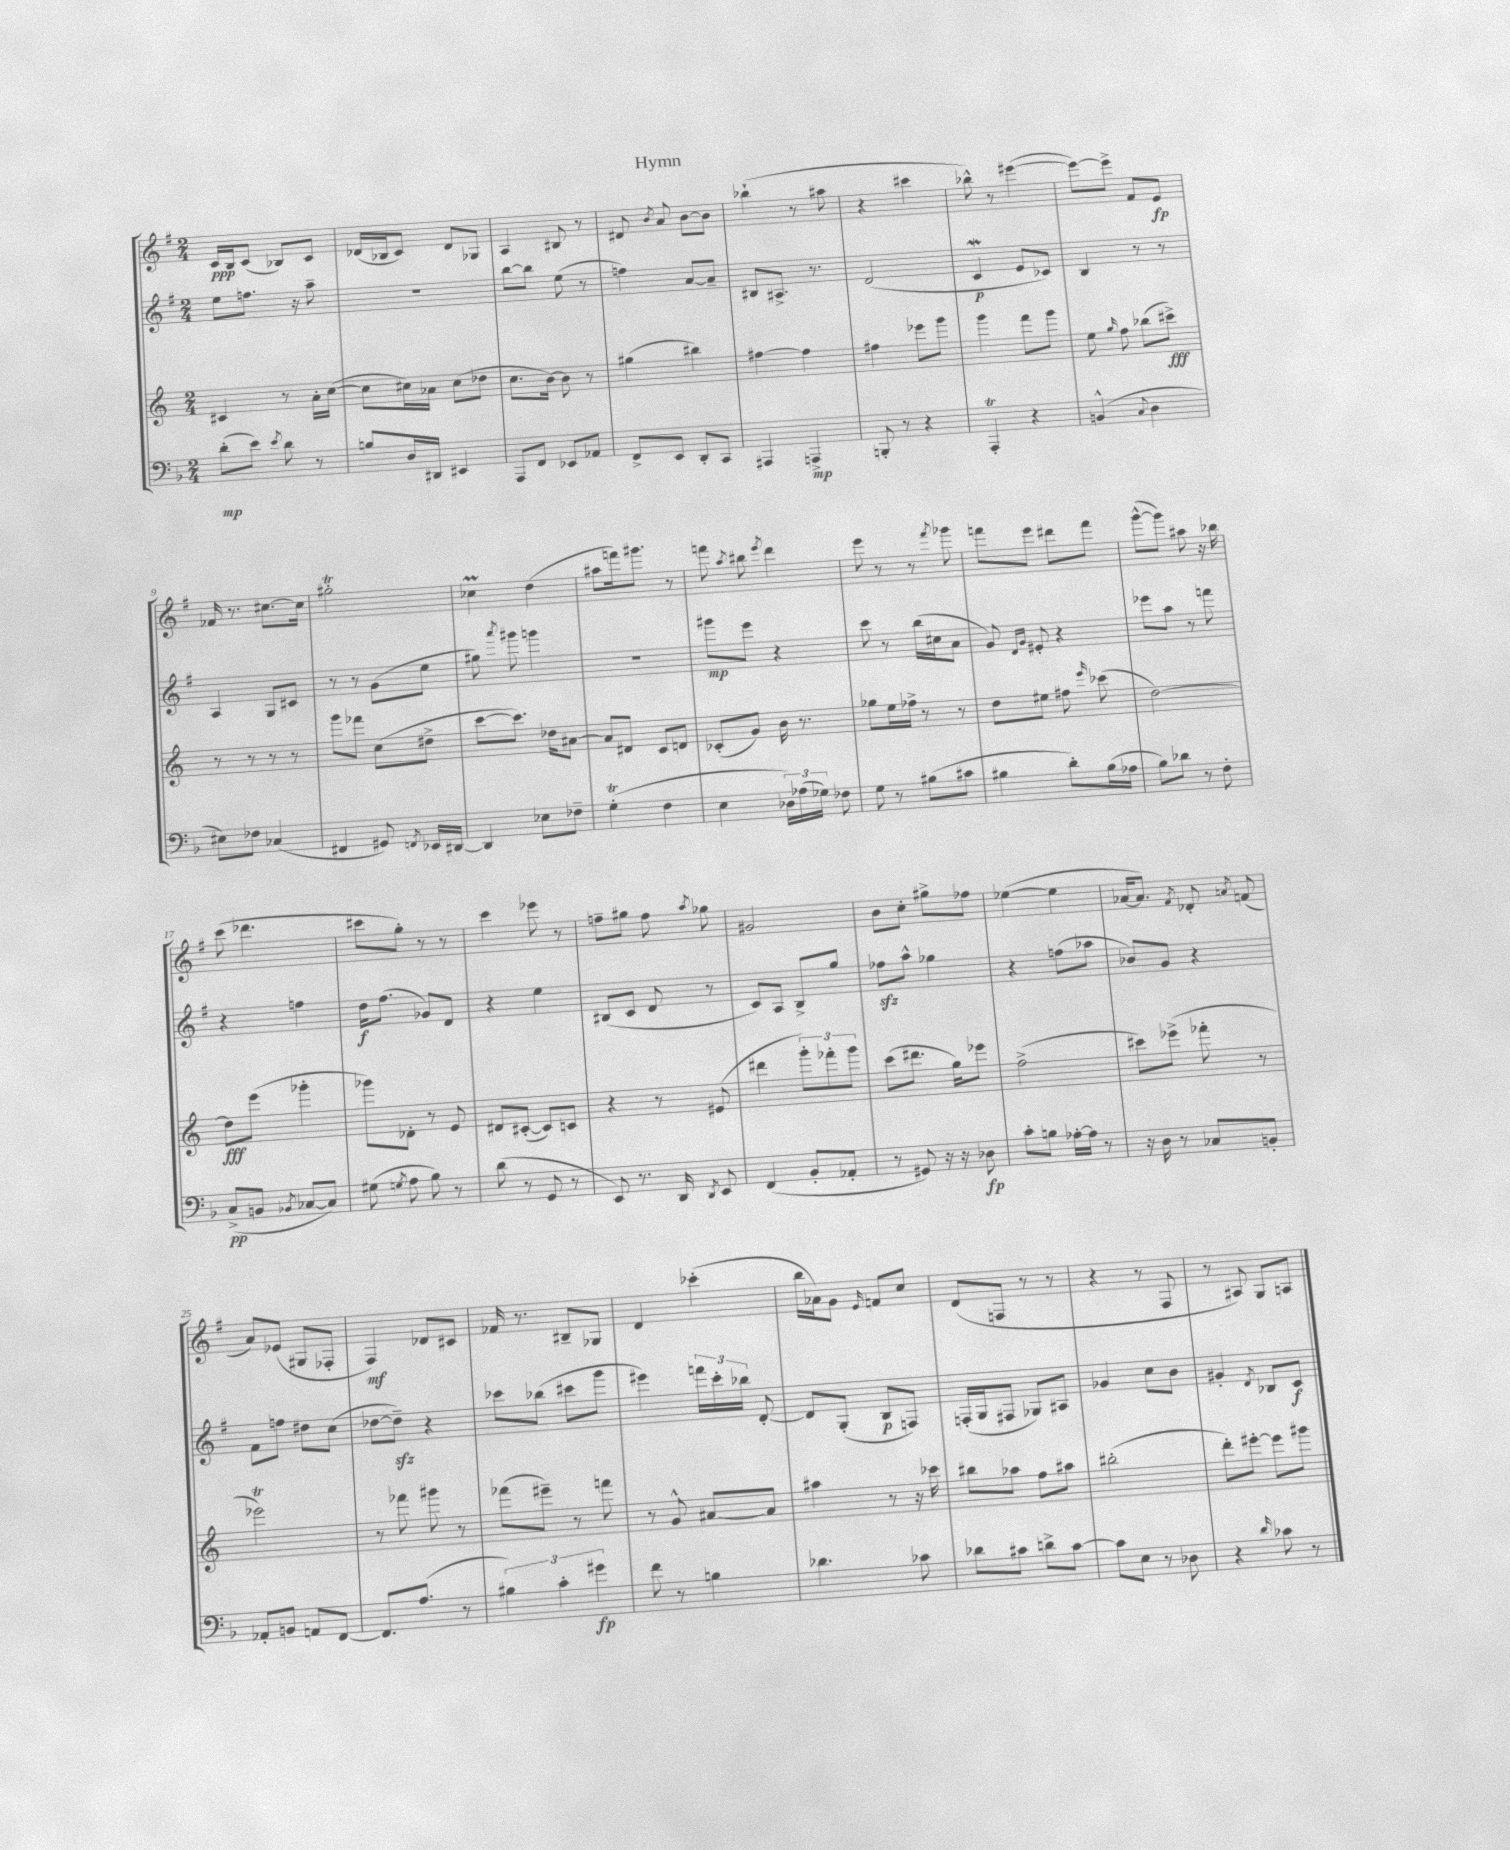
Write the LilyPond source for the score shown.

\header { title = "Hymn" }
<<
\new StaffGroup <<
\new Staff = "s0" {
    \clef treble \key g \major \numericTimeSignature \time 2/4
    \autoBeamOff c'16[\ppp b16 c'8]( bes8[) c'8] |
    des'16[( bes16 c'8]) des'8[ ges8] |
    a4 bis8 r8 |
    dis'8 \acciaccatura { b'8 } a'8 b'8[~ b'8] |
    bes''4-!( r8 ais''8 |
    r4 cis'''4 |
    bes''8-^) r8 eis'''4~( |
    eis'''8[~) eis'''8]-> fis'8[ e'8]\fp |
    fes'16 r8. cis''8.[~ cis''16] |
    gis''2-.\trill |
    ces''4\prall d''4( |
    ais''8[ f'''16) gis'''8.] r8 |
    f'''8 \acciaccatura { a''8 } bis''8 \acciaccatura { e'''8 } d'''4 |
    e'''8 r8 r8 \acciaccatura { fis'''8 } ges'''8 |
    f'''8[ e'''8] dis'''8[ f'''8] |
    g'''8[~-^( g'''8]) ais''8 r16 bes''16 |
    c'''8( des'''4. |
    cis'''8[ g''8]-.) r8 r8 |
    c'''4 ees'''8 r8 |
    f''8[-- gis''8] f''8 \acciaccatura { a''8 } ges''8 |
    gis'2 |
    b'8[ c''8]-. gis''8[-> fes''8] |
    ees''4~( ees''4 |
    aes'16[~ aes'8.]) \acciaccatura { fis'8 } des'8-. \acciaccatura { a'8 } f'8( |
    a'8[) ees'8]( gis8[ fes8]-. |
    fis4\mf) des'8[ cis'8] |
    fes'16 r8. bis8[-- ges8] |
    d'4 ces'''4-.( |
    b''16[ aes'16) g'8] \grace { e'16 } f'8[ c''8] |
    d'8[( f8] r8 r8 |
    r4 r8 fis8 |
    r8 ais8) g8[ a8] \bar "|." |
}
\new Staff = "s1" {
    \clef treble \key g \major \numericTimeSignature \time 2/4
    \autoBeamOff e''8[ f''8.] r16 a''8-- |
    R2 |
    b''8[~ b''8] e''8( r8 |
    f''4) a'8[~ a'8]-- |
    bis8[ ais8.]-> r8. |
    d'2( |
    c'4\mordent\p e'8[ ces'8]) |
    b4 r8 r8 |
    a4 g8[ cis'8] |
    r8 r8 g'8[( e''8] |
    gis''8) \acciaccatura { a'''8 } gis'''8 g'''4 |
    R2 |
    gis'''8[\mp e'''8] r4 |
    c'''8 r8 b''16[( cis''16 a'8] |
    g'8) \grace { d'16[ g'16] } eis'8-. r4 |
    ees'''8[ a''8] r8 f'''8 |
    r4 f''4 |
    d''16[\f fis''8.]( ges'8[) d'8] |
    r4 e''4 |
    bis8[( c'8] d'8 r8 |
    c'8[) a8] b8[-> g''8] |
    fes''8[\sfz a''8]-^ ges''4 |
    r4 f''8[( aes''8] |
    bes'8[) g'8] r4 |
    fis'8[ f''8] dis''8[ c''8]( |
    des''8[~ des''8]--\sfz) r4 |
    ces'''8[ bes''8]( cis'''8[ g'''8] |
    eis'''4) \tuplet 3/2 { f'''16[ c'''16-. bes''16] } d'8~-. |
    d'8[ g8]-.( b8[\p f8]) |
    f16[-.( g16 fis8] ges8[) ais8] |
    ges'4 c''8[ b'8] |
    gis'4-. \acciaccatura { d'8 } bes8[ c'8]\f \bar "|." |
}
\new Staff = "s2" {
    \clef treble \key c \major \numericTimeSignature \time 2/4
    \autoBeamOff cis'4 r8 a'16[-. c''16]~( |
    c''8[ cis''16) aes'16] cis''8[( des''8] |
    c''8.[ b'16]~) b'8 r8 |
    gis''4( bis''4) |
    fis''4~ fis''4 |
    fis''4 ees'''8[ g'''8] |
    g'''4 f'''8[ g'''8] |
    e''8 \grace { g''16 } f''8 bes''8[( cis'''8]->\fff) |
    r8 r8 r8 r8 |
    g'''8[ fes'''8] c''8[( dis''8]-> |
    c'''8[~ c'''8.]) des''16[ ais'8]~ |
    ais'8[ dis'8] c'8[ d'8] |
    ces'8[-.( g'8]) b'16 r8. |
    ges''8[ e''16 fes''16]-> r8 r8 |
    d''8[ eis''8] fis''8 \grace { e'''16 } ces'''8( |
    d''2~) |
    d''8[\fff e'''8]( ges'''4-. |
    ges'''8[) des'8]-. r8 e'8 |
    dis'8[ cis'8]~-.( cis'8[) c'8] |
    r4 r8 eis'8( |
    dis'''4 \tuplet 3/2 { g'''8[-.) fes'''8-. g'''8] } |
    c'''8[( dis'''8.] g''16[) ees'''8] |
    f''2->( |
    cis'''8[) ees'''8]->( fes'''8-. r8 |
    ees'''2\trill) |
    r8 fes'''8 gis'''8 r8 |
    fes'''8[( eis'''8]--) r8 f'''8 |
    r8 g'8-^ ais'8[~ ais'8] |
    ais''4 r8 r16 ces'''16 |
    bis''8[ aes''8] f''8[ ais''8] |
    bis''2-.( |
    d'''8[-.) eis'''8]~-. eis'''8[ gis'''8] \bar "|." |
}
\new Staff = "s3" {
    \clef bass \key f \major \numericTimeSignature \time 2/4
    \autoBeamOff d'8[-.\mp( e'8]) \acciaccatura { e'8 } d'8 r8 |
    b8[ d16 dis,16] eis,4 |
    a,,8[ f,8] ees,8[ aes,8] |
    f,8[-> e,8] d,8[-. c,8] |
    ais,,4 a,,4->\mp |
    b,,8-. r8 r4 |
    a,,4-.\trill r4 |
    b,4-^( \appoggiatura { c8 } d4 |
    eis8[) fes8] ces4( |
    fis,4 gis,8) \acciaccatura { f,8 } ees,16[ dis,16]~ |
    dis,4 ees8[ fes8]-- |
    g4-.\trill( f4 |
    e4 \tuplet 3/2 { des16[) aes16( ges16]) } fes8 |
    g8 r8 bis8[( cis'8] |
    bis4 d'8[-.) bis16( aes16] |
    bes8[) des'8] r8 f8-. |
    c8[->\pp( b,8] \acciaccatura { bes,8 } ces8[~ ces8]) |
    gis8( \acciaccatura { g8 } a8 bes8) r8 |
    d'8( r8 g,8 r8 |
    e,8) r8. d,16 \acciaccatura { d,8 } e,8 |
    f,4( bes,8[-. aes,8]-. |
    r8 gis,8) r16 r16 des8\fp |
    c'8[-. b8] aes16[~-. aes16] r8 |
    r16 d16 r8 ces8[ b,8]-. |
    aes,8[-. b,8] a,8[ f,8]~ |
    f,8.[ a8.]( r8 |
    \tuplet 3/2 { bis4) c'4-. gis'4\fp } |
    f'8 r8 b4 |
    des'4. ces'8 |
    des'8[ cis'8] d'8[-> cis'8]~ |
    cis'8[ e8] r8 des8 |
    r4 \grace { d'16 } ces'8 r8 \bar "|." |
}
>>
>>
